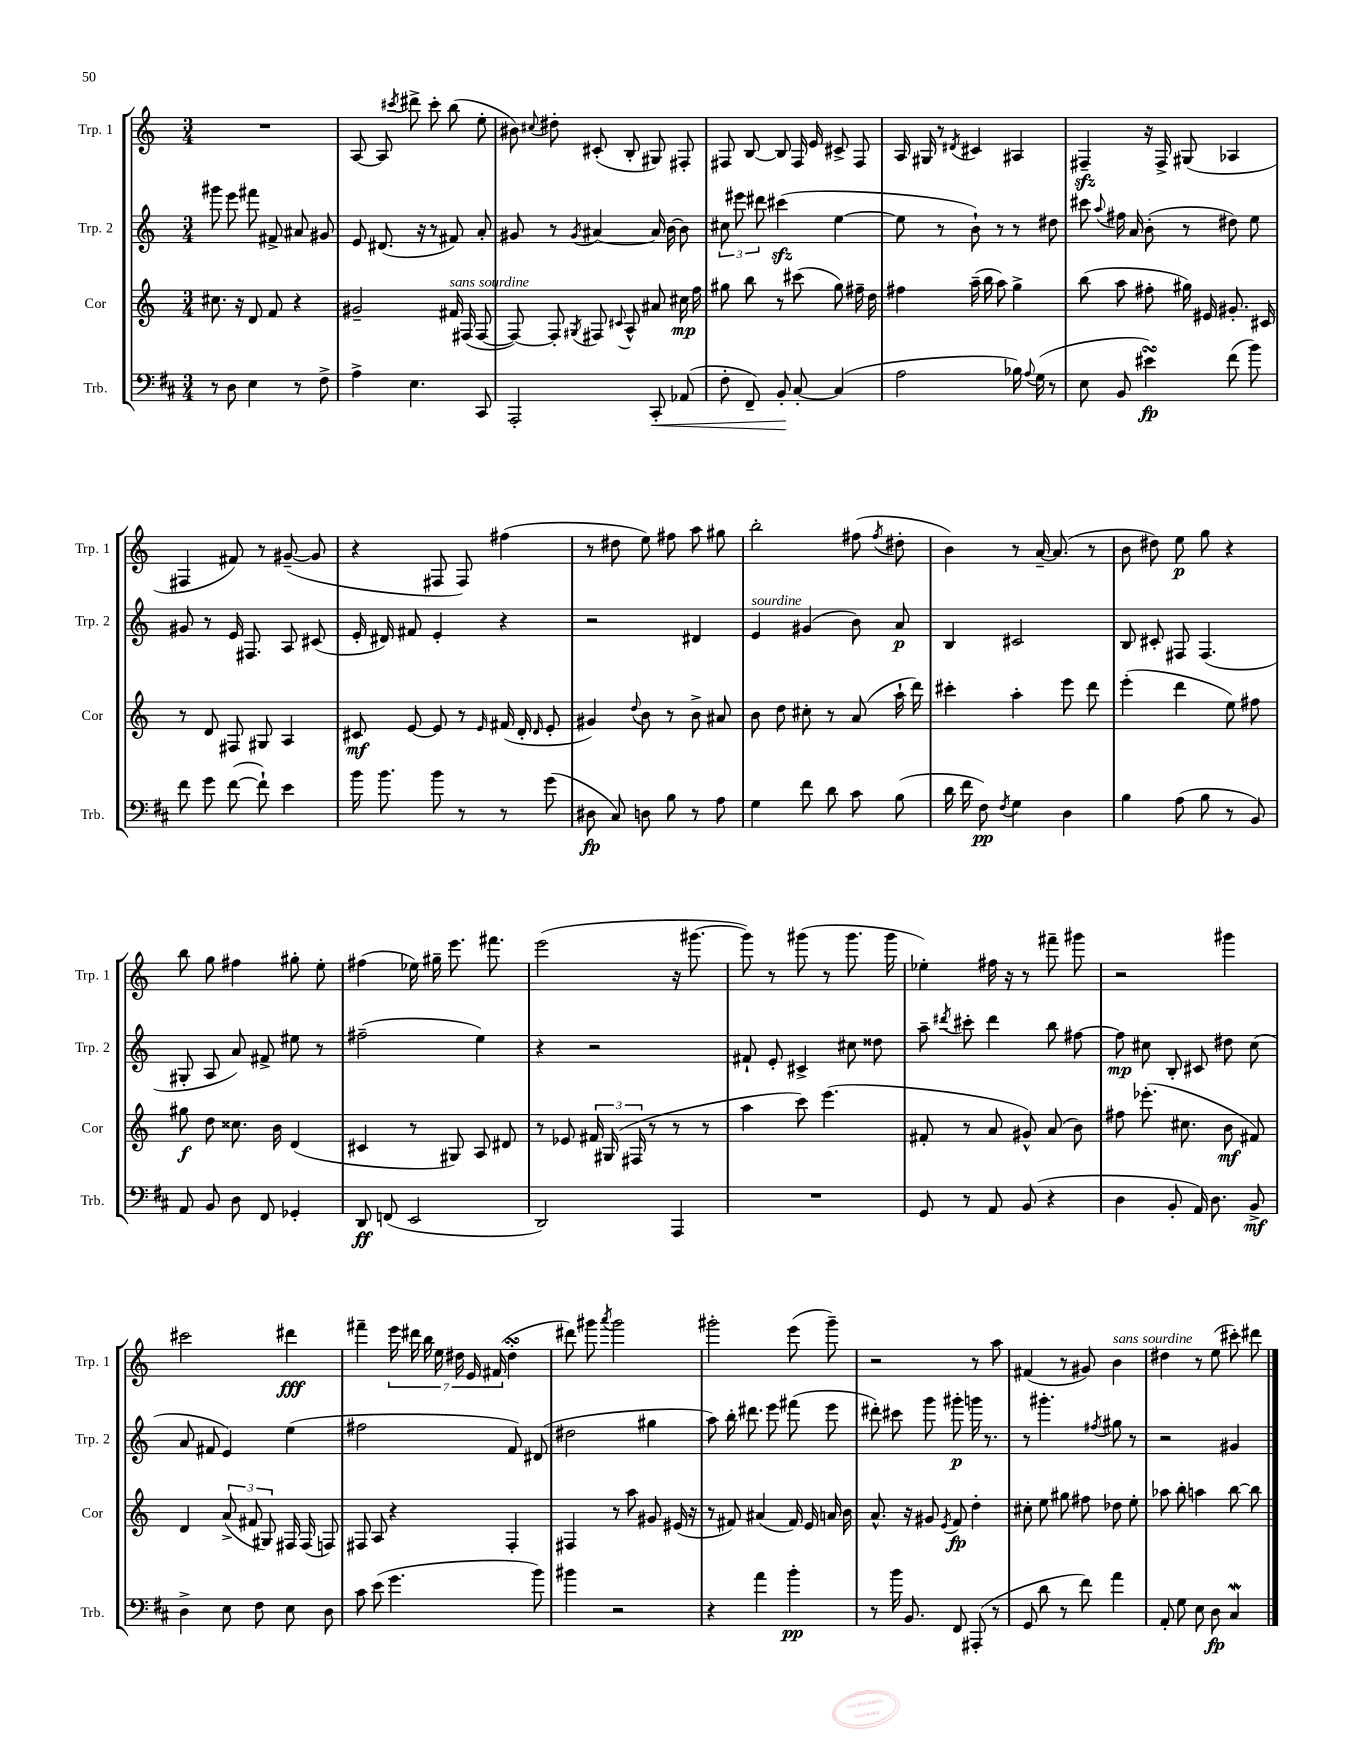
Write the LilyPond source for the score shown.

<<
\new StaffGroup <<
\new Staff = "s0" \with { instrumentName = "Trp. 1" shortInstrumentName = "Trp. 1" } {
    \clef treble \key c \major \numericTimeSignature \time 3/4
    \autoBeamOff R2. |
    a8~ a8 \acciaccatura { cis'''8 } dis'''8-> cis'''8-. b''8( e''8-. |
    bis'8) \appoggiatura { cis''8 } dis''8-. cis'8-.( b8-. gis8) fis8-. |
    fis8 b8~ b8 fis16 e'16 cis'8-> fis8 |
    a16 gis16 r8 \acciaccatura { dis'8 } cis'4 ais4 |
    fis4--\sfz r16 fis16-> gis8( aes4 |
    fis4 fis'8) r8 gis'8~--( gis'8 |
    r4 fis8 fis8) fis''4( |
    r8 dis''8 e''8) fis''8 a''8 gis''8 |
    b''2-. fis''8( \acciaccatura { fis''8 } dis''8-. |
    b'4) r8 a'16~-- a'8.( r8 |
    b'8 dis''8) e''8\p g''8 r4 |
    b''8 g''8 fis''4 gis''8-. e''8-. |
    fis''4( ees''16) gis''16-- e'''8. fis'''8. |
    e'''2( r16 gis'''8.~ |
    gis'''8) r8 gis'''8( r8 gis'''8. gis'''16 |
    ees''4-.) fis''16 r16 r8 fis'''8-- gis'''8 |
    r2 gis'''4 |
    cis'''2 dis'''4\fff |
    fis'''4-- \tuplet 7/4 { e'''16 dis'''16 b''16 e''16 dis''16 e'16 fis'16( } dis''4-.\turn |
    dis'''8) gis'''8 \acciaccatura { a'''8 } gis'''2 |
    gis'''2-. e'''8( gis'''8--) |
    r2 r8 a''8 |
    fis'4( r8 gis'8) b'4^\markup { \italic "sans sourdine" } |
    dis''4 r8 e''8( cis'''8-.) dis'''8 \bar "|." |
}
\new Staff = "s1" \with { instrumentName = "Trp. 2" shortInstrumentName = "Trp. 2" } {
    \clef treble \key c \major \numericTimeSignature \time 3/4
    \autoBeamOff gis'''8 e'''8 fis'''8 fis'8-> ais'8 gis'8 |
    e'8 dis'8.( r16 r8 fis'8) a'8-. |
    gis'8 r8 \acciaccatura { gis'8 } ais'4~ ais'16 b'16~ b'8 |
    \tuplet 3/2 { cis''8 eis'''8 dis'''8 } cis'''4\sfz( e''4~ |
    e''8 r8 b'8-!) r8 r8 dis''8 |
    cis'''8 \appoggiatura { a''8 } fis''16 a'16 b'8-.( r8 dis''8) e''8 |
    gis'8 r8 e'16 fis8. a8 cis'8( |
    e'16-. dis'16) fis'8 e'4-. r4 |
    r2 dis'4 |
    e'4^\markup { \italic "sourdine" } gis'4( b'8) a'8\p |
    b4 cis'2 |
    b8 cis'8-. fis8 fis4.( |
    gis8-. a8 a'8) fis'8-> eis''8 r8 |
    fis''2--( e''4) |
    r4 r2 |
    fis'8-! e'8-. cis'4-> cis''8 disis''8 |
    a''8-- \acciaccatura { dis'''8 } cis'''8-. dis'''4 b''8 fis''8~ |
    fis''8\mp cis''8 b8-. cis'8 dis''8 cis''8( |
    a'8 fis'8 e'4) e''4( |
    fis''2 f'8) dis'8( |
    dis''2 gis''4 |
    a''8) b''16-. dis'''8. e'''8 fis'''8( e'''8 |
    dis'''8-.) cis'''8 g'''8 gis'''8-.\p g'''16 r8. |
    r8 gis'''4.-. \acciaccatura { fis''8 } gis''8 r8 |
    r2 gis'4 \bar "|." |
}
\new Staff = "s2" \with { instrumentName = "Cor" shortInstrumentName = "Cor" } {
    \clef treble \key c \major \numericTimeSignature \time 3/4
    \autoBeamOff cis''8. r16 d'8 f'8 r4 |
    gis'2-- fis'16^\markup { \italic "sans sourdine" } fis16( fis8~ |
    fis8~) fis8-. \acciaccatura { gis8 } fis8 \appoggiatura { cis'8 } a8-^ ais'8 cis''16\mp f''16 |
    gis''8 b''8 r8 cis'''8( gis''8) fis''16-- d''16 |
    fis''4 a''16--( b''16 a''8) g''4-> |
    b''8( a''8 fis''8-. gis''16) eis'16 gis'8.-. cis'16 |
    r8 d'8 fis8 gis8 a4 |
    cis'8\mf e'8~ e'8 r8 \grace { e'16 } fis'16( d'16-. \grace { d'16 } e'8-. |
    gis'4) \appoggiatura { d''8 } b'8 r8 b'8-> ais'8 |
    b'8 d''8 cis''8-. r8 a'8( a''16-! d'''16) |
    cis'''4-. a''4-. e'''8 d'''8 |
    e'''4-.( d'''4 e''8) fis''8 |
    gis''8\f d''8 cisis''8. b'16 d'4( |
    cis'4 r8 gis8) a8 dis'8 |
    r8 ees'8 \tuplet 3/2 { fis'16 gis16( fis16 } r8 r8 r8 |
    a''4 c'''8) e'''4.( |
    fis'8-. r8 a'8 gis'8-^) a'8( b'8) |
    fis''8 ees'''8.-.( cis''8. b'8\mf fis'8) |
    d'4 \tuplet 3/2 { a'8->( fis'8 gis8) } fis16 fis16( f8) |
    fis8 a8 r4 fis4-. |
    fis4 r8 a''8 gis'8 eis'16( r16 |
    r8 fis'8) ais'4( fis'16) e'16 a'16 b'16 |
    a'8.-^ r16 gis'8 \acciaccatura { e'8 } f'8\fp d''4-. |
    cis''8-. e''8 gis''8 fis''8 des''8 e''8-. |
    aes''8 b''8-. a''4 b''8~ b''8 \bar "|." |
}
\new Staff = "s3" \with { instrumentName = "Trb." shortInstrumentName = "Trb." } {
    \clef bass \key d \major \numericTimeSignature \time 3/4
    \autoBeamOff r8 d8 e4 r8 fis8-> |
    a4-> e4. cis,8 |
    a,,2-. cis,8-.\< aes,8( |
    fis8-. fis,8--) b,8-.\! cis8~-. cis4( |
    a2 bes16) \appoggiatura { a8 } g16( r8 |
    e8 b,8 eis'4\turn\fp) fis'8( b'8) |
    fis'8 g'8 fis'8~( fis'8-!) e'4 |
    b'16 b'8. b'8 r8 r8 g'8( |
    dis8\fp cis8) d8 b8 r8 a8 |
    g4 fis'8 d'8 cis'8 b8( |
    d'16 fis'16 fis8\pp) \acciaccatura { fis8 } g4 d4 |
    b4 a8( b8 r8 b,8) |
    a,8 b,8 d8 fis,8 ges,4-. |
    d,8\ff f,8( e,2 |
    d,2) a,,4 |
    R2. |
    g,8 r8 a,8 b,8( r4 |
    d4 b,8-. a,16) d8. b,8->\mf |
    d4-> e8 fis8 e8 d8 |
    cis'8 e'8( g'4. b'8) |
    bis'4 r2 |
    r4 a'4 b'4-.\pp |
    r8 b'16 b,8. fis,8 ais,,8-.( r8 |
    g,8 d'8 r8 fis'8) a'4 |
    a,8-. g8 e8 d8\fp cis4\mordent \bar "|." |
}
>>
>>
\layout { \context { \Score \remove "Bar_number_engraver" } }
